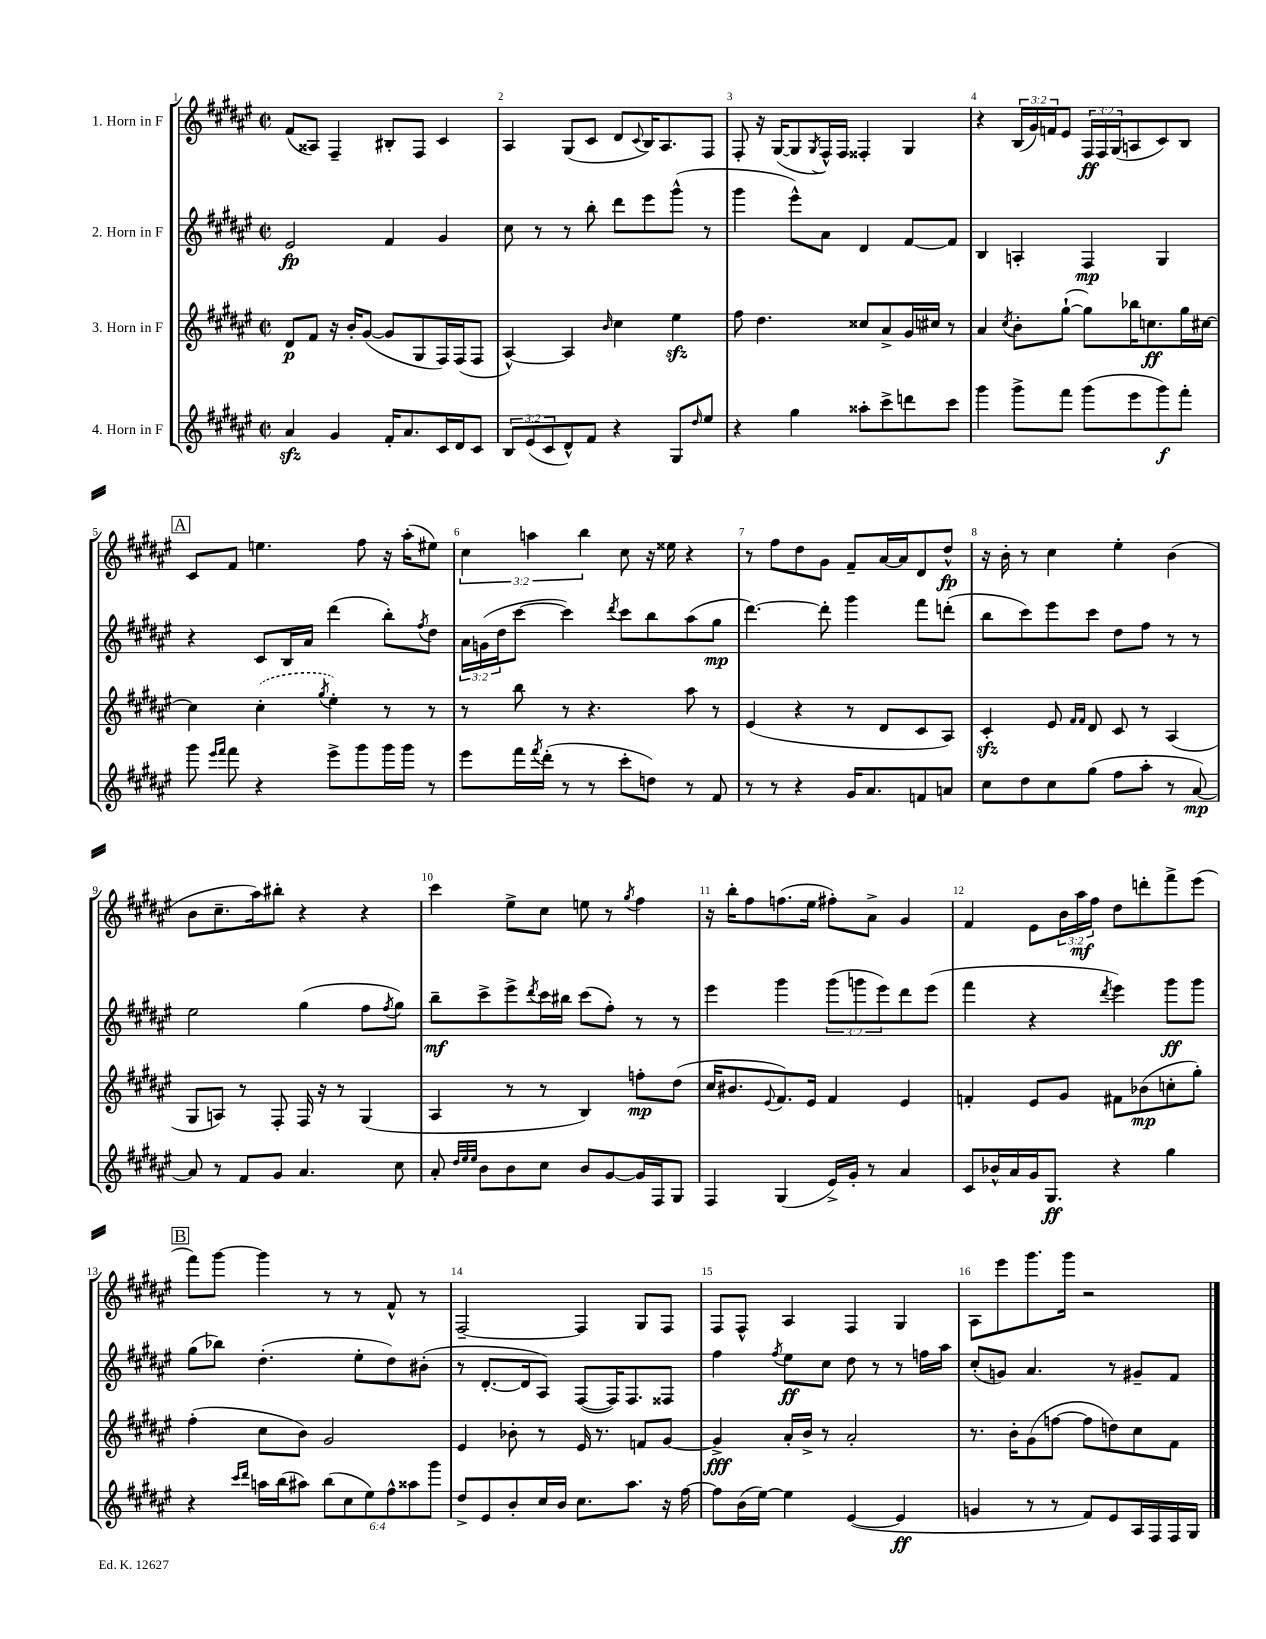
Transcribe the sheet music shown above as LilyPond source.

<<
\new StaffGroup <<
\new Staff = "s0" \with { instrumentName = "1. Horn in F" } {
    \clef treble \key fis \major \defaultTimeSignature \time 2/2 \override Staff.TupletNumber.text = #tuplet-number::calc-fraction-text
    fis'8( aisis8) fis4-- bis8-. fis8 cis'4 |
    ais4 gis8( cis'8 dis'8 \appoggiatura { cis'8 } b16) ais8. fis8 |
    fis8-. r16 gis16~( gis8 \acciaccatura { gis8 } fis16-^) fis16 fisis4-. gis4 |
    r4 \tuplet 3/2 { b16( gis'16) f'16 } eis'8 \tuplet 3/2 { fis16\ff fis16 gis16( } a8 cis'8) b8 |
    \mark \markup { \box "A" } cis'8 fis'8 e''4. fis''8 r16 ais''16-.( eis''8) |
    \tuplet 3/2 { cis''4 a''4 b''4 } cis''8 r16 eisis''16 r4 |
    r8 fis''8 dis''8 gis'8 fis'8-- ais'16~ ais'16 dis'8 dis''8-^\fp |
    r16 b'16-. r8 cis''4 eis''4-. b'4( |
    b'8 cis''8.-- ais''16) bis''8-. r4 r4 |
    cis'''4 eis''8-> cis''8 e''8 r8 \acciaccatura { gis''8 } fis''4 |
    r16 b''16-. fis''8 f''8.( eis''16 fis''8-.) ais'8-> gis'4 |
    fis'4 eis'8 \tuplet 3/2 { b'16 ais''16\mf fis''16 } dis''8 d'''8-. fis'''8-> eis'''8( |
    \mark \markup { \box "B" } fis'''8) gis'''8~ gis'''4 r8 r8 fis'8-^ r8 |
    fis2~-- fis4 gis8 fis8 |
    fis8 fis8-^ ais4 fis4 gis4 |
    ais8 eis'''8 gis'''8. gis'''16 r2 \bar "|." |
}
\new Staff = "s1" \with { instrumentName = "2. Horn in F" } {
    \clef treble \key fis \major \defaultTimeSignature \time 2/2 \override Staff.TupletNumber.text = #tuplet-number::calc-fraction-text
    eis'2\fp fis'4 gis'4 |
    cis''8 r8 r8 b''8-. dis'''8 eis'''8 gis'''8-^( r8 |
    gis'''4 eis'''8-^) ais'8 dis'4 fis'8~ fis'8 |
    b4 a4-. fis4\mp gis4 |
    \mark \markup { \box "A" } r4 cis'8 b16 ais'16 dis'''4( b''8-.) \acciaccatura { fis''8 } dis''8 |
    \tuplet 3/2 { ais'16 g'16( dis''16 } cis'''8~ cis'''4) \acciaccatura { dis'''8 } cis'''8 b''8 ais''8( gis''8\mp |
    dis'''4.~) dis'''8-. gis'''4 fis'''8 d'''8-.( |
    b''8 cis'''8) eis'''8 cis'''8 dis''8 fis''8 r8 r8 |
    eis''2 gis''4( fis''8 \acciaccatura { fis''8 } gis''8) |
    b''8--\mf cis'''8-> eis'''8-> \acciaccatura { dis'''8 } cis'''16 bis''16 cis'''8( fis''8-.) r8 r8 |
    eis'''4 gis'''4 \tuplet 3/2 { gis'''8( g'''8 eis'''8) } dis'''8 eis'''8( |
    fis'''4 r4 \acciaccatura { dis'''8 } eis'''4) gis'''8\ff gis'''8 |
    \mark \markup { \box "B" } gis''8( bes''8) dis''4.-.( eis''8-. dis''8) bis'8-.( |
    r8 dis'8.~-. dis'16 ais8) fis8~( fis16) fis8. fisis8 |
    fis''4 \acciaccatura { fis''8 } eis''8\ff cis''8 dis''8 r8 r8 f''16 ais''16 |
    cis''8-.( g'8) ais'4. r8 gis'8-- fis'8 \bar "|." |
}
\new Staff = "s2" \with { instrumentName = "3. Horn in F" } {
    \clef treble \key fis \major \defaultTimeSignature \time 2/2
    dis'8\p fis'8 r16 b'16-. gis'8~( gis'8 gis8 fis16) fis16( fis8 |
    ais4~-^) ais4 \grace { b'16 } cis''4 eis''4\sfz |
    fis''8 dis''4. cisis''8 ais'8-> gis'16 cis''16 r8 |
    ais'4 \acciaccatura { cis''8 } b'8-. gis''8~-!( gis''8) bes''16 c''8.\ff gis''16 cis''16~ |
    \mark \markup { \box "A" } cis''4 \once \slurDashed cis''4-.( \acciaccatura { gis''8 } eis''4-.) r8 r8 |
    r8 b''8 r8 r4. ais''8 r8 |
    eis'4( r4 r8 dis'8 cis'8 ais8) |
    cis'4-.\sfz eis'8 \grace { fis'16 fis'16 } dis'8 cis'8 r8 ais4( |
    gis8 a8) r8 fis8-. fis16 r16 r8 gis4( |
    ais4 r8 r8 b4) f''8-.\mp dis''8( |
    cis''16 bis'8. \appoggiatura { eis'8 } fis'8.) eis'16 fis'4 eis'4 |
    f'4-. eis'8 gis'8 fis'8 bes'8\mp( c''8-. gis''8-.) |
    \mark \markup { \box "B" } fis''4-.( cis''8 b'8) gis'2 |
    eis'4 bes'8-. r8 eis'16 r8. f'8 gis'8~ |
    gis'4->\fff ais'16-. b'16-> r8 ais'2-. |
    r8. b'16-. gis'8( f''8~ f''8 d''8) cis''8 fis'8 \bar "|." |
}
\new Staff = "s3" \with { instrumentName = "4. Horn in F" } {
    \clef treble \key fis \major \defaultTimeSignature \time 2/2 \override Staff.TupletNumber.text = #tuplet-number::calc-fraction-text
    ais'4\sfz gis'4 fis'16-. ais'8. cis'16 dis'16 cis'8 |
    \tuplet 3/2 { b8 eis'8( cis'8 } dis'8-^) fis'8 r4 gis8 \grace { dis''16 } eis''8 |
    r4 gis''4 aisis''8-. cis'''8-> d'''8 cis'''8 |
    gis'''4 gis'''8-> fis'''8 gis'''8( eis'''8 gis'''8\f) fis'''8-. |
    \mark \markup { \box "A" } gis'''8 \grace { eis'''16 fis'''16 } fis'''8 r4 eis'''8-> gis'''8 gis'''16 gis'''16 r8 |
    eis'''8 fis'''16 \acciaccatura { fis'''8 } dis'''16-.( r8 r8 cis'''8-. d''8) r8 fis'8 |
    r8 r8 r4 gis'16 ais'8. f'8 a'8 |
    cis''8 dis''8 cis''8 gis''8( fis''8 ais''8-. r8 ais'8~\mp) |
    ais'8 r8 fis'8 gis'8 ais'4. cis''8 |
    ais'8-. \grace { dis''32 eis''32 eis''32 } b'8 b'8 cis''8 b'8 gis'8~ gis'16 fis16 gis8 |
    fis4 gis4( eis'16->) gis'16-. r8 ais'4 |
    cis'8 bes'16-^ ais'16 gis'16 gis8.\ff r4 gis''4 |
    \mark \markup { \box "B" } r4 \grace { cis'''16 dis'''16 } a''16 b''16( ais''8) \tuplet 6/4 { b''8( cis''8 eis''8) fis''8-^ aisis''8 gis'''8 } |
    dis''8-> eis'8 b'8-. cis''16 b'16 cis''8. ais''8. r16 fis''16~ |
    fis''8 b'16( eis''16~) eis''4 eis'4~( eis'4\ff |
    g'4 r8 r8 fis'8) eis'8 ais16 fis16 fis16 gis16 \bar "|." |
}
>>
>>
\layout { \context { \Score \override BarNumber.break-visibility = ##(#f #t #t) barNumberVisibility = #all-bar-numbers-visible } }
